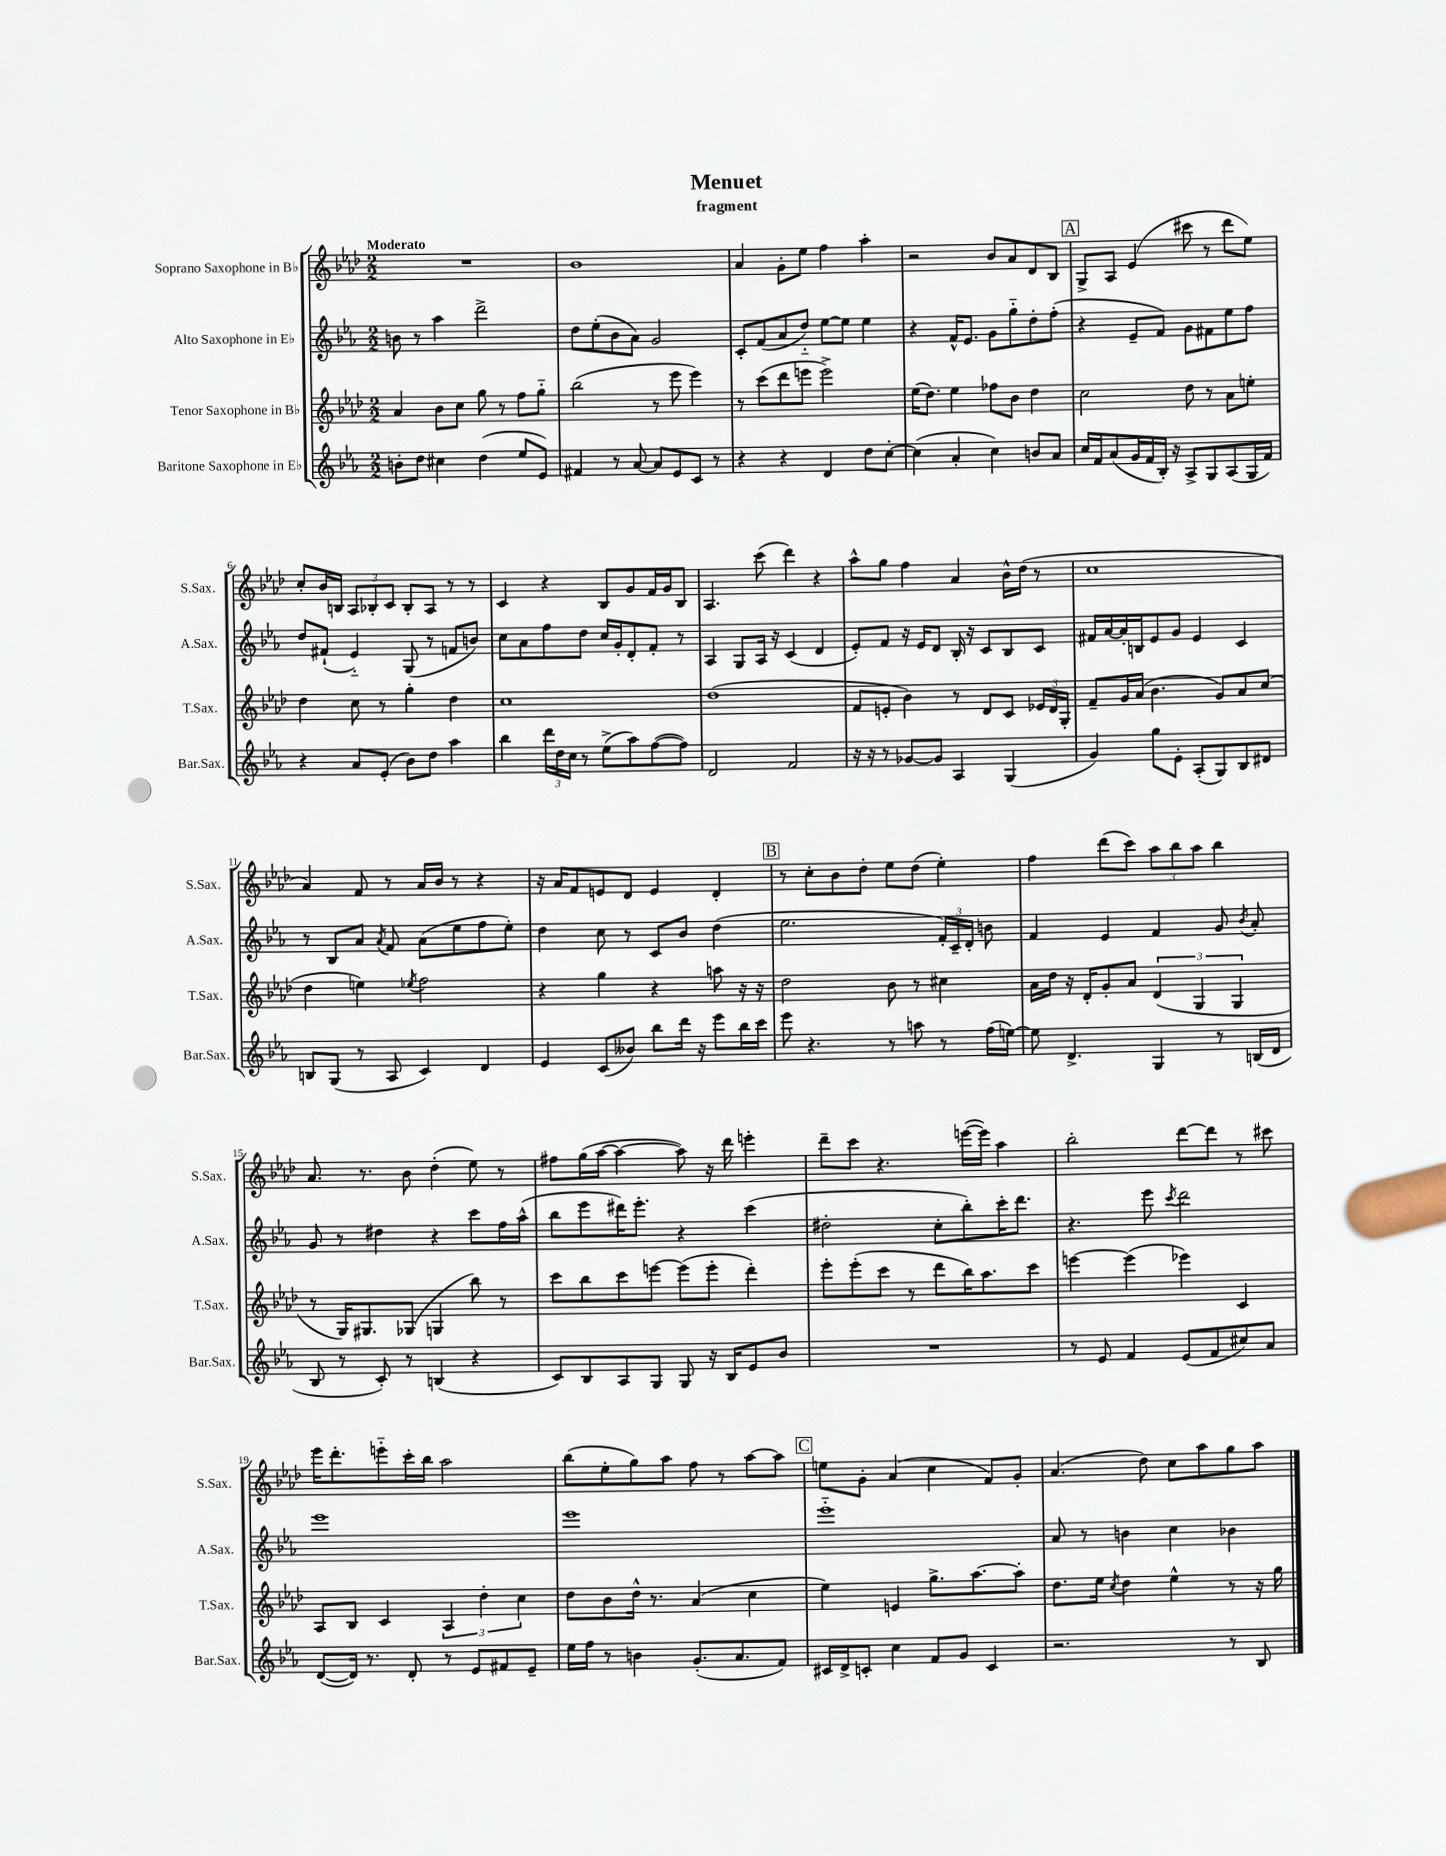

**kern	**kern	**kern	**kern
*staff4	*staff3	*staff2	*staff1
*clefG2	*clefG2	*clefG2	*clefG2
*k[b-e-a-]	*k[b-e-a-d-]	*k[b-e-a-]	*k[b-e-a-d-]
*M2/2	*M2/2	*M2/2	*M2/2
8b'	4a-	8b	1r
8dd	.	8r	.
4cc#	8b-	4aa-	.
.	8cc	.	.
(4dd	8gg	2ddd^	.
.	8r	.	.
8ee-	8ff	.	.
8e-)	8gg'~	.	.
=	=	=	=
4f#	(2bb-	8dd	1b-
.	.	(8ee-'	.
8r	.	8b-	.
[8a-	.	8a-)	.
8a-]	8r	2g	.
8e-	8eee-	.	.
8c	4eee-)	.	.
8r	.	.	.
=	=	=	=
4r	8r	8c'	4a-
.	(8ccc	(8f	.
4r	8ddd-	8a-	8g'
.	8eee	8dd'~)	8ee-
4d	2eee^)	[8ee-	4ff
.	.	8ee-]	.
8dd	.	4ee-	4aa-'
[8cc'	.	.	.
=	=	=	=
(4cc]	(16ee-	4r	2r
.	8.dd-)	.	.
4a-'	4ee-	16f^^	.
.	.	8.e-	.
4cc)	8ff-	8g	8b-
.	8b-	8gg'~	8a-
8b	4dd-	8dd'	8d-
8a-	.	(8ff'	8B-
=	=	=	=
16cc	2cc	4r	8G^
16f	.	.	.
(8a-	.	.	8A-
16g	.	8e-~	(4e-
16f	.	.	.
16B-')	.	8f)	.
16r	.	.	.
8A-^	8dd-	8g	8ccc#
8G	8r	8f#	8r
(8A-	8a-	8ee-	8ddd-
16G	8ee'	8ff	8ee-)
16f)	.	.	.
=	=	=	=
4r	4dd-	8dd	8cc'
.	.	(8f#`	16b-
.	.	.	16B
8a-	8cc	4e-'~)	12A-
.	.	.	12B-'
(8e-'	8r	.	.
.	.	.	12c
8b-)	4gg'	(8G	8B-'
8dd	.	8r	8A-
4aa-	4dd-	8f	8r
.	.	8b)	8r
=	=	=	=
4bb-	1cc	8cc	4c
.	.	8a-	.
24ddd	.	8ff	4r
24dd	.	.	.
24cc	.	.	.
8r	.	8dd	.
(8ee-^	.	16cc	8B-
.	.	16g'	.
8aa-)	.	8d'	8g
([8ff	.	8f'	16f
.	.	.	16g
8ff])	.	8r	8B-
=	=	=	=
2d	(1dd-	4A-	4.A-
.	.	8G	.
.	.	16A-	(8ccc
.	.	16r	.
2f	.	(4c	4ddd-)
.	.	4d	4r
=	=	=	=
16r	8f	8e-')	8aa-^^
16r	.	.	.
8r	8e'	8f	8gg
[8g-	4b-)	16r	4ff
.	.	16e-	.
8g-]	.	8d	.
4A-	8r	16B-'	4a-
.	.	16r	.
.	8d-	8c	.
(4G	8c	8B-	16b-^^
.	.	.	(16dd-
.	24e-	8c	8r
.	24d-	.	.
.	24G'	.	.
=	=	=	=
4g)	8f~	16f#	1cc
.	.	[16a-	.
.	16g	16a-']	.
.	(16a-	16B	.
8gg	4.b-	8e-	.
8e-'	.	8g	.
(8A-'	.	4e-	.
8G)	8g)	.	.
8B-	8a-	4c	.
8d#	(8cc	.	.
=	=	=	=
8B	4dd-	8r	4a-)
(8G	.	8B-	.
8r	4ee)	8a-	8f
.	.	8qa-	.
8A-	.	8f	8r
.	8qee-	.	.
4c)	2ff	(8a-	16a-
.	.	.	16b-
.	.	8ee-	8r
4d	.	8ff	4r
.	.	8ee-')	.
=	=	=	=
4e-	4r	4dd	16r
.	.	.	16a-
.	.	.	8f
(8c	4gg	8cc	8e
8b--)	.	8r	8d-
8bb-	4r	8c	4e
16ddd	.	8b-	.
16r	.	.	.
8eee-	8aa	(4dd	4d-'
16bb-	16r	.	.
16ccc	16r	.	.
=	=	=	=
8eee-	2dd-	2.ee-	8r
4.r	.	.	8cc'
.	.	.	8b-
.	.	.	8dd-'
8r	8b-	.	8ee-
8aa	8r	.	(8dd-
8r	4cc#	24f')	4ee-')
.	.	24c~	.
.	.	24d'	.
(16ff	.	8b	.
[16ee)	.	.	.
=	=	=	=
8ee]	16a-	4f	4ff
.	16dd-	.	.
4.d^	16r	.	.
.	16d-'	.	.
.	8g'	4e-	(8ddd-
.	8a-	.	8ccc)
4G	(6d-	4f	12aa-
.	.	.	12bb-
.	6G	.	12aa-
8r	.	8g	4bb-
.	6G	.	.
.	.	8qb-	.
(16B	.	8a-'	.
16d	.	.	.
=	=	=	=
8B-	8r	8g	8.a-
8r	16G)	8r	.
.	8.G#	.	8.r
8c')	.	4dd#	.
8r	(8G-	.	8b-
(4B	4G	4r	(4dd-'
4r	8bb-)	8ccc	8ee-)
.	8r	16ff	8r
.	.	(16aa-^^	.
=	=	=	=
8c)	8ccc	8bb-	8ff#
8B-	8bb-	8eee-	(16gg
.	.	.	[16aa-
8A-	8ccc	16ddd#)	4aa-_
.	.	8.eee-'	.
8G	[8eee	.	.
8G	(8eee]	4r	8aa-])
16r	8eee'	.	16r
16B-	.	.	16ddd-
8e-	4ddd-')	(4ccc	4eee'
8b-	.	.	.
=	=	=	=
1r	8eee-'	2dd#'	8ddd-~
.	(8eee-'	.	8ccc
.	8ccc	.	4.r
.	8r	.	.
.	8ddd-	8cc'	.
.	16bb-)	8bb-')	([16eee
.	8.aa-	.	16eee])
.	.	16ccc'	4aa-
.	.	8.ddd	.
.	8ccc	.	.
=	=	=	=
8r	[4eee	4.r	2bb-'
8e-	.	.	.
4f	(4eee]	.	.
.	.	8eee-	.
.	.	8qccc	.
(8e-	4eee-)	2ddd	[8ddd-
8f	.	.	8ddd-]
8cc#)	4c	.	8r
8a-	.	.	8ccc#
=	=	=	=
([8d	8A-	1eee-	16eee-
.	.	.	8.ddd-'
16d])	8B-	.	.
8.r	.	.	.
.	4c	.	8eee'~
8d'	.	.	16ccc'
.	.	.	16bb-
8r	6A-	.	2aa-
8e-	.	.	.
.	6dd-'	.	.
8f#	.	.	.
.	6cc	.	.
8e-~	.	.	.
=	=	=	=
16ee-	8dd-	1eee-	(8bb-
16ff	.	.	.
8r	8b-	.	8ee-'
4b	16dd-^^	.	8gg)
.	8.r	.	.
.	.	.	8aa-
(8.g'	(4a-	.	8ff
.	.	.	8r
8.a-	.	.	.
.	4cc	.	[8aa-
8f)	.	.	8aa-]
=	=	=	=
16c#	4ee-)	1eee-'~	8ee
16d^	.	.	.
8c'	.	.	8g'
4cc	4e	.	(4a-
8f	8.gg^	.	4cc
8g	.	.	.
.	[8.aa-	.	.
4c	.	.	8f)
.	8aa-']	.	8g'
=	=	=	=
2.r	8.dd-	8a-	(4.a-
.	.	8r	.
.	16ee-	.	.
.	8qcc	.	.
.	4dd-	4b	.
.	.	.	8dd-)
.	4ee-^^	4cc	8cc
.	.	.	8aa-
8r	8r	4b-	8gg
8B-	16r	.	8aa-
.	16gg	.	.
==	==	==	==
*-	*-	*-	*-
